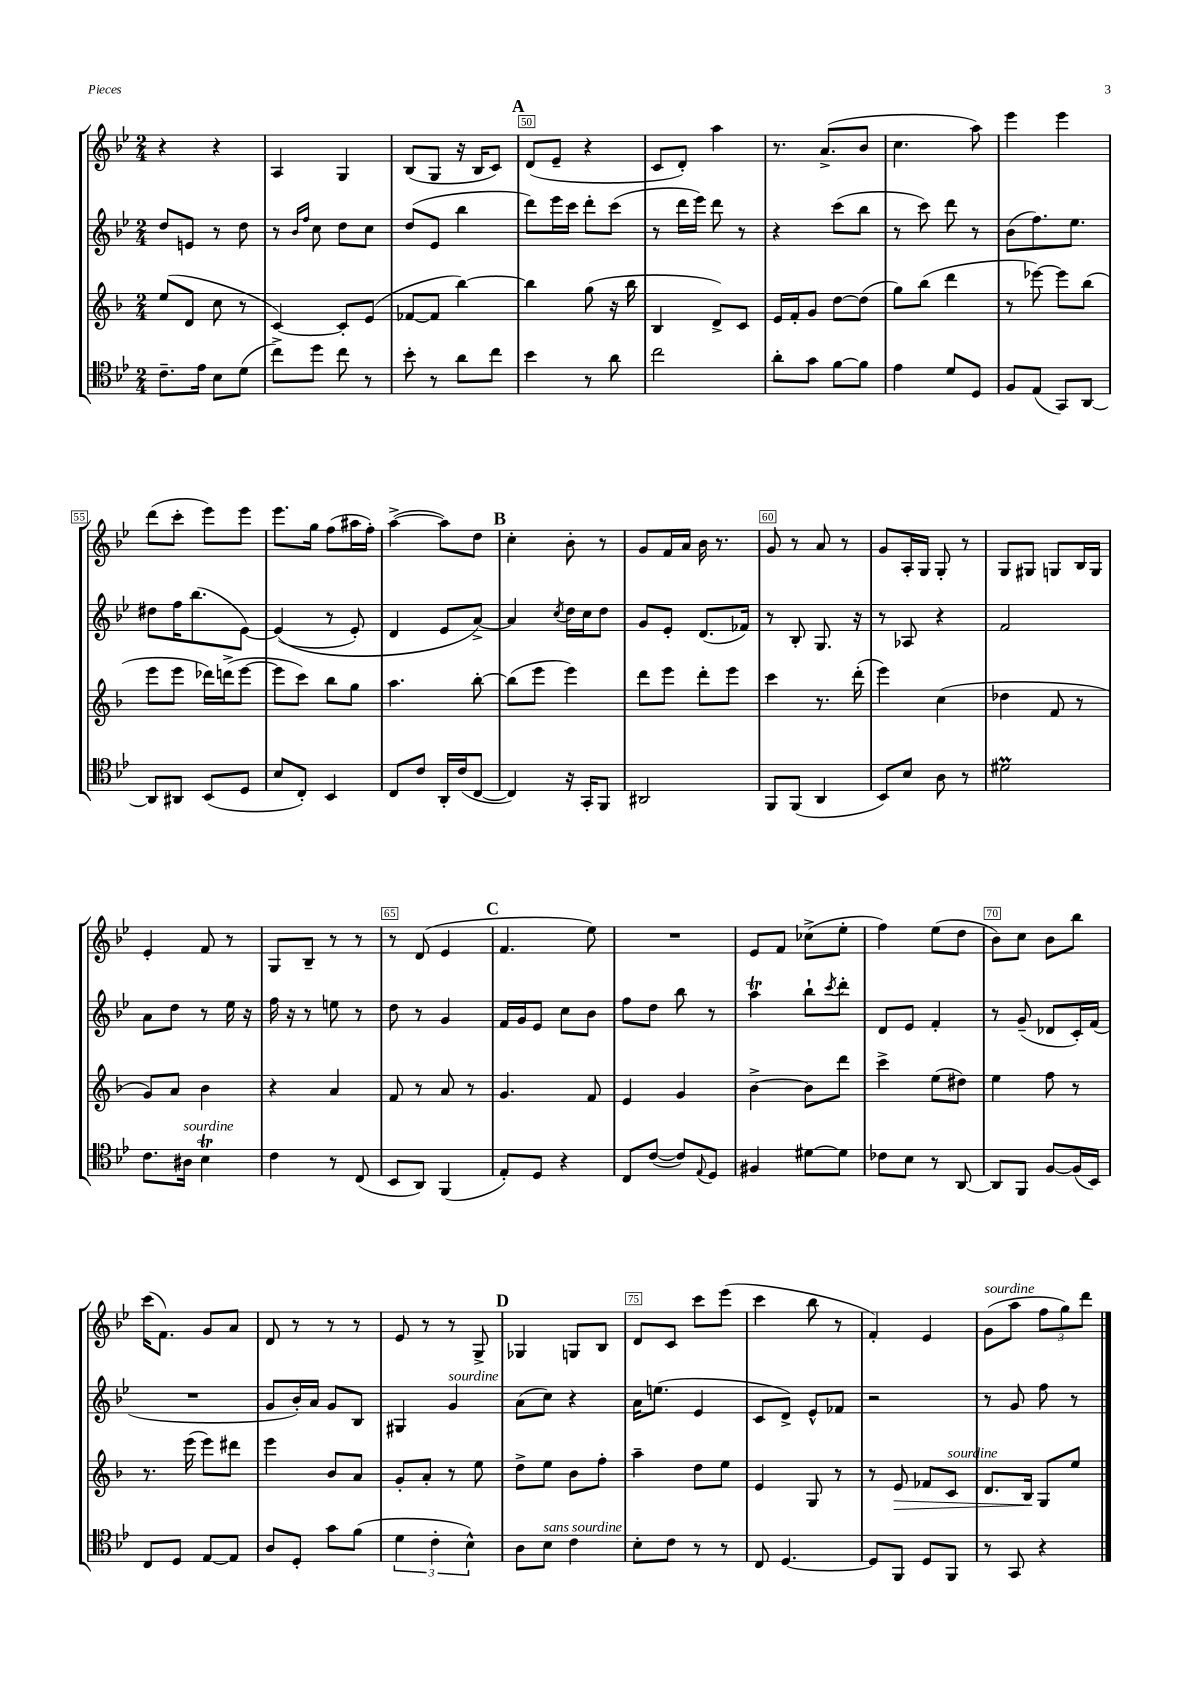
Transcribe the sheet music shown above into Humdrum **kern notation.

**kern	**kern	**kern	**kern
*staff4	*staff3	*staff2	*staff1
*clefC4	*clefG2	*clefG2	*clefG2
*k[b-e-]	*k[b-]	*k[b-e-]	*k[b-e-]
*M2/4	*M2/4	*M2/4	*M2/4
8.c~	(8ee	8dd	4r
.	8d	8e	.
16e-	.	.	.
8B-	8cc	8r	4r
(8d	8r	8dd	.
=	=	=	=
8cc^)	[4c)	8r	4A
.	.	16qqb-	.
.	.	16qqff	.
8dd	.	8cc	.
8cc	8c']	8dd	4G
8r	(8e	8cc	.
=	=	=	=
8b-'	[8f-	(8dd	(8B-
8r	8f-]	8e-	8G
8a	[4bb-)	4bb-	16r
.	.	.	16B-
8cc	.	.	8c)
=	=	=	=
4b-	4bb-]	8ddd)	(8d
.	.	16eee-	8e-~
.	.	16ccc	.
8r	(8gg	8ddd'	4r
8a	16r	(8ccc	.
.	16bb-	.	.
=	=	=	=
2cc	4B-	8r	8c
.	.	16ddd	8d')
.	.	16eee-)	.
.	8d^)	8ddd	4aa
.	8c	8r	.
=	=	=	=
8a'	16e	4r	8.r
.	16f'	.	.
8g	8g	.	.
.	.	.	(8.a^
[8f	[8dd	(8ccc	.
8f]	(8dd]	8bb-	8b-
=	=	=	=
4e-	8gg)	8r	4.cc
.	(8bb-	8ccc)	.
8d	4ddd	8ddd	.
8D	.	8r	8aa)
=	=	=	=
8F	8r	(8b-	4eee-
(8E-	[8eee-)	8.ff)	.
8GG)	8eee-]	.	4eee-
.	.	8.ee-	.
[8AA	(8bb-	.	.
=	=	=	=
8AA]	8eee	8dd#	(8ddd
8AA#	8eee	16ff	8ccc'
.	.	(8.bb-	.
(8BB-	16ddd-)	.	8eee-)
.	(16ddd^	.	.
8D	[8eee	[8e-)	8eee-
=	=	=	=
8B-	8eee]	&((4e-]	8.eee-
8C')	8ccc)	.	.
.	.	.	16gg
4BB-	8bb-	8r	(8ff
.	8gg	8e-')	16aa#
.	.	.	16ff')
=	=	=	=
8C	4.aa	4d	([4aa^
8c	.	.	.
16AA'	.	8e-	8aa])
(16c	.	.	.
[8C	[8bb-'	[8a^&)	8dd
=	=	=	=
4C])	(8bb-]	4a]	4cc'
.	8eee	.	.
.	.	8qcc	.
16r	4eee)	16dd	8b-'
16GG'	.	16cc	.
8FF	.	8dd	8r
=	=	=	=
2AA#	8ddd	8g	8g
.	8eee	8e-'	16f
.	.	.	16a
.	8ddd'	(8.d	16b-
.	.	.	8.r
.	8eee	.	.
.	.	16f-)	.
=	=	=	=
8FF	4ccc	8r	8g
(8FF	.	8B-'	8r
4AA	8.r	8.G	8a
.	.	.	8r
.	(16ddd'	16r	.
=	=	=	=
8BB-)	4eee)	8r	8g
8B-	.	8A-	16A'
.	.	.	16G
8A	(4cc	4r	8G'
8r	.	.	8r
=	=	=	=
2d#	4dd-	2f	8G
.	.	.	8G#
.	8f	.	8G
.	8r	.	16B-
.	.	.	16G
=	=	=	=
8.c	8g)	8a	4e-'
.	8a	8dd	.
16A#	.	.	.
4B-	4b-	8r	8f
.	.	16ee-	8r
.	.	16r	.
=	=	=	=
4c	4r	16ff	8G
.	.	16r	.
.	.	8r	8B-~
8r	4a	8ee	8r
(8C	.	8r	8r
=	=	=	=
8BB-	8f	8dd	8r
8AA)	8r	8r	(8d
(4FF	8a	4g	4e-
.	8r	.	.
=	=	=	=
8E-')	4.g	16f	4.f
.	.	16g	.
8D	.	8e-	.
4r	.	8cc	.
.	8f	8b-	8ee-)
=	=	=	=
8C	4e	8ff	2r
([8c	.	8dd	.
8c])	4g	8bb-	.
8qqE-	.	.	.
8D	.	8r	.
=	=	=	=
4F#	[4b-^	4aa	8e-
.	.	.	8f
[8d#	8b-]	8bb-`	(8cc-^
.	.	8qccc	.
8d#]	8ddd	8ddd'	8ee-'
=	=	=	=
8c-	4ccc^	8d	4ff)
8B-	.	8e-	.
8r	(8ee	4f'	(8ee-
[8AA	8dd#)	.	8dd
=	=	=	=
8AA]	4ee	8r	8b-)
8FF	.	(8g~	8cc
[8F	8ff	8d-	8b-
(16F]	8r	16c')	8bb-
16BB-)	.	(16f	.
=	=	=	=
8C	8.r	2r	(16ccc
.	.	.	8.f)
8D	.	.	.
.	(16eee	.	.
[8E-	8eee)	.	8g
8E-]	8ddd#	.	8a
=	=	=	=
8A	4eee	8g	8d
8D'	.	16b-')	8r
.	.	16a	.
8g	8b-	8g	8r
(8f	8a	8B-	8r
=	=	=	=
6d	8g'	4G#	8e-
.	8a'	.	8r
6c'	.	.	.
.	8r	4g	8r
6B-^^)	.	.	.
.	8ee	.	8G^
=	=	=	=
8A	8dd^	(8a	4G-
8B-	8ee	8cc)	.
4c	8b-	4r	8G
.	8ff'	.	8B-
=	=	=	=
8B-'	4aa~	16a	8d
.	.	(8.ee	.
8c	.	.	8c
8r	8dd	4e-	8ccc
8r	8ee	.	(8eee-
=	=	=	=
8C	4e	8c	4ccc
[4.D	.	8d^)	.
.	8G	8e-^^	8bb-
.	8r	8f-	8r
=	=	=	=
8D]	8r	2r	4f')
8FF	8e	.	.
8D	8f-	.	4e-
8FF	8c	.	.
=	=	=	=
8r	8.d	8r	(8g
8GG	.	8g	8aa
.	16B-	.	.
4r	8G	8ff	12ff
.	.	.	12gg)
.	8ee	8r	.
.	.	.	12ddd
==	==	==	==
*-	*-	*-	*-
